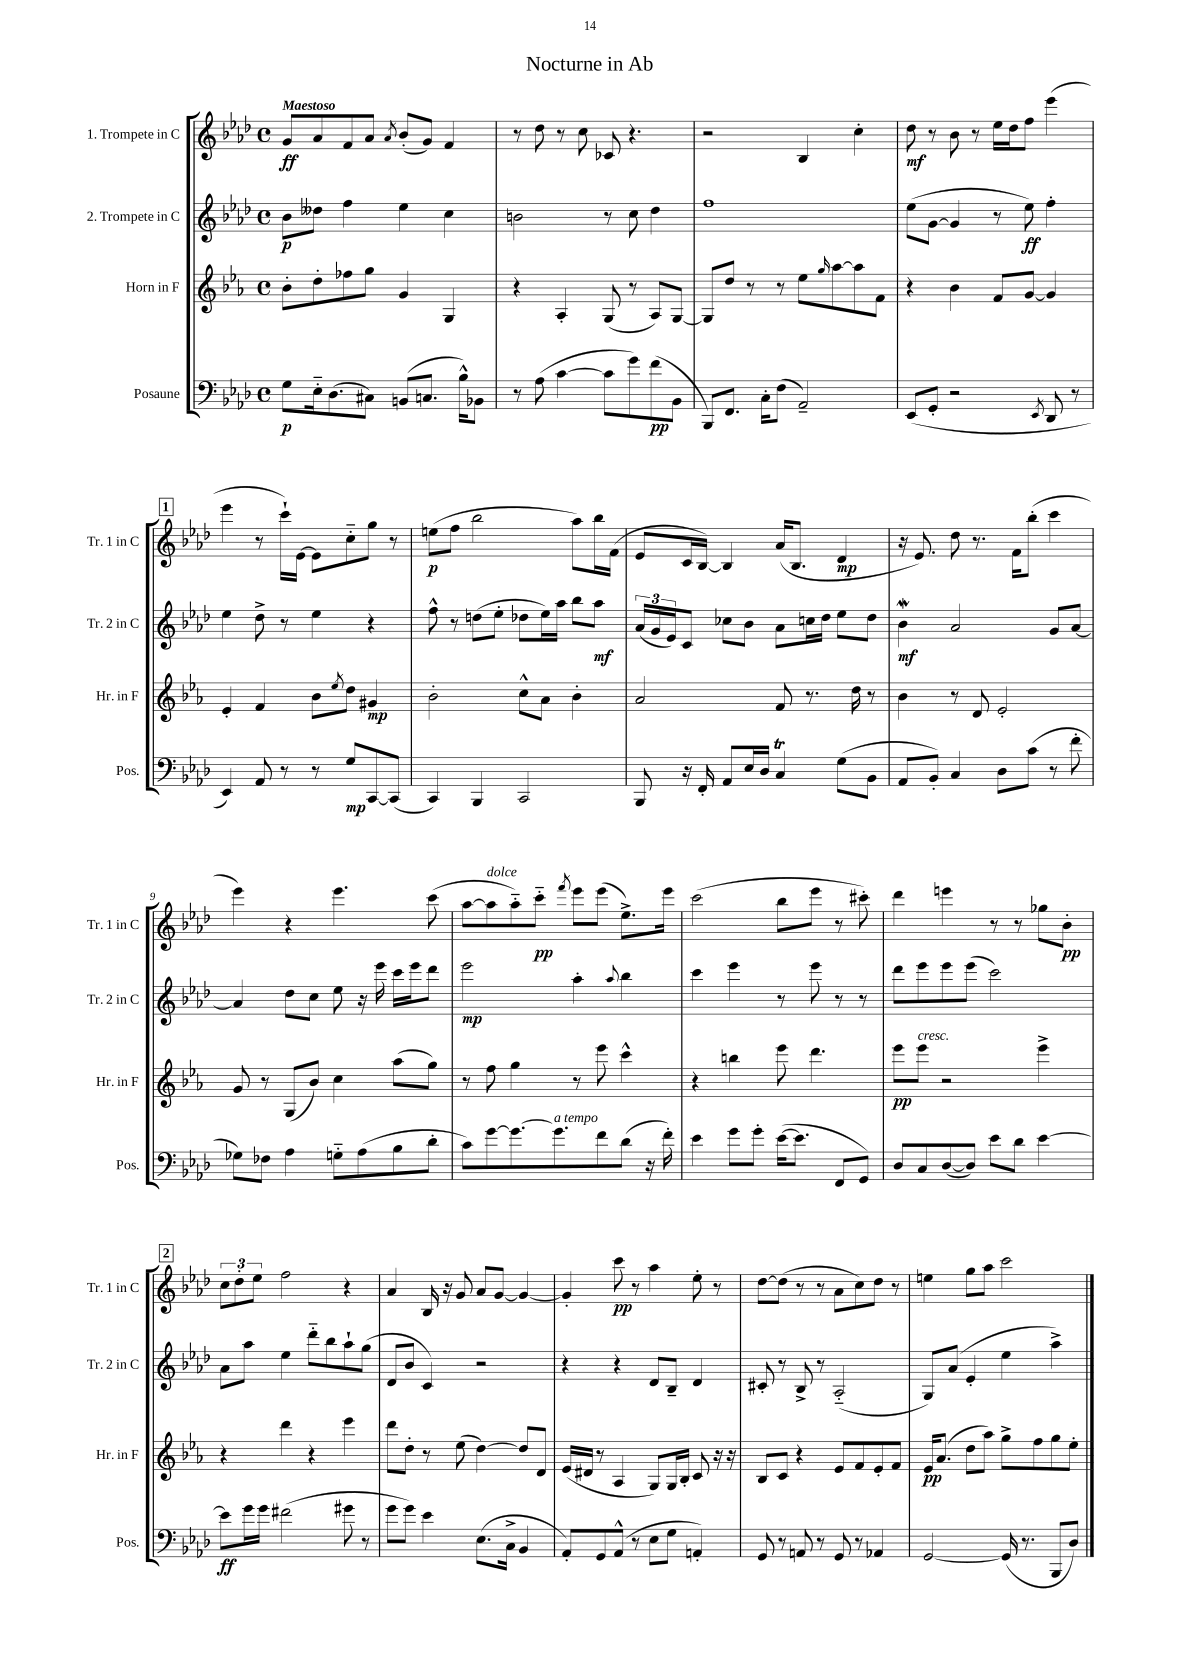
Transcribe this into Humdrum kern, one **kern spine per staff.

**kern	**kern	**kern	**kern
*staff4	*staff3	*staff2	*staff1
*clefF4	*clefG2	*clefG2	*clefG2
*k[b-e-a-d-]	*k[b-e-a-]	*k[b-e-a-d-]	*k[b-e-a-d-]
*M4/4	*M4/4	*M4/4	*M4/4
*met(c)	*met(c)	*met(c)	*met(c)
8G\L	8b-'\L	8b-\L	8g/L
16E-'~\k	8dd'\	8dd--\J	8a-/
(8.D-\	.	.	.
.	8ff-\	4ff\	8f/
8C#\J)	8gg\J	.	8a-/J
.	.	.	8qa-/
(8BB/L	4g/	4ee-\	(8b-'/L
8.C/J	.	.	8g/J)
.	4G/	4cc\	4f/
16B-^^\LK)	.	.	.
8BB-\J	.	.	.
=	=	=	=
8r	4r	2b\	8r
(8A-\	.	.	8dd-\
[4c\	4A-'/	.	8r
.	.	.	8cc\
8c\]L	(8G/	8r	8c-/
8g\)	8r	8cc\	4.r
(8f\	8A-/L)	4dd-\	.
8BB-\J	[8G/J	.	.
=	=	=	=
8BBB-/L)	8G/]L	1ff	2r
8.FF/J	8dd/J	.	.
.	8r	.	.
16C'\LK	.	.	.
(8F\J	8r	.	.
2AA-~/)	8ee-\L	.	4B-/
.	16qqgg/	.	.
.	[8aa-\	.	.
.	8aa-\]	.	4cc'\
.	8f\J	.	.
=	=	=	=
(8EE-/L	4r	(8ee-\L	8dd-\
8GG'/J	.	[8g\J	8r
2r	4b-\	4g/]	8b-\
.	.	.	8r
.	8f/L	8r	16ee-\LL
.	.	.	16dd-\J
.	[8g/J	8ee-\)	8ff\J
8qEE-/	.	.	.
8DD-/	4g/]	4ff'\	(4eee-\
8r	.	.	.
=	=	=	=
4EE-/)	4e-'/	4ee-\	4eee-\
8AA-/	4f/	8dd-^\	8r
8r	.	8r	16ccc`\LL)
.	.	.	[16e-\JJ
8r	8b-\L	4ee-\	8e-\]L
.	8qee-/	.	.
8G/L	8dd\J	.	8cc'~\
[8CC/	4g#/	4r	8gg\J
(8CC/]J	.	.	8r
=	=	=	=
4CC/)	2b-'\	8ff^^\	(8ee\L
.	.	8r	8ff\J
4BBB-/	.	(8dd\L	2bb-\
.	.	8ee-'\J	.
2CC/	8cc^^\L	8dd-\L	.
.	8a-\J	16ee-\L)	.
.	.	16aa-\JJ	.
.	4b-'\	8bb-\L	8aa-\L)
.	.	8aa-\J	16bb-\L
.	.	.	(16f\JJ
=	=	=	=
8BBB-/	2a-/	(24a-/LL	8e-/L
.	.	24g/	.
.	.	24e-/J)	.
16r	.	8c/J	16c/L
16FF'/	.	.	[16B-/JJ)
8AA-/L	.	8cc-\L	4B-/]
16E-/L	.	8b-\J	.
16D-/JJ	.	.	.
4C/	8f/	8a-\L	(16a-/LK
.	.	.	8.B-/J
.	8.r	16cc\L	.
.	.	16dd-\JJ	.
(8G\L	.	8ee-\L	4d-/
.	16dd\	.	.
8BB-\J	8r	8dd-\J	.
=	=	=	=
8AA-/L	4b-\	4b-\	16r
.	.	.	8.e-/)
8BB-'/J)	.	.	.
4C/	8r	2a-/	8dd-\
.	8d/	.	8.r
8D-\L	2e-'/	.	.
.	.	.	16f\LK
(8c\J	.	.	(8bb-'\J
8r	.	8g/L	4ccc\
8f'\	.	[8a-/J	.
=	=	=	=
8G-\L)	8g/	4a-/]	4eee-\)
8F-\J	8r	.	.
4A-\	(8G/L	8dd-\L	4r
.	8b-/J)	8cc\J	.
8G'~\L	4cc\	8ee-\	4.eee-\
(8A-\	.	16r	.
.	.	16eee-\	.
8B-\	(8aa-\L	16ccc\LL	.
.	.	16eee-\J	.
8d-'\J	8gg\J)	8ddd-\J	(8ccc\
=	=	=	=
8c\L)	8r	2eee-\	[8aa-\L
[8g\	8ff\	.	8aa-\]
8.g\_	4gg\	.	8aa-'~\)
.	.	.	8ccc'~\J
8.g\]	.	.	.
.	.	.	8qfff/
.	8r	4aa-'\	8eee-\L
8f\	8eee-\	.	(8eee-\J
.	.	8qqaa-/	.
(8d-\J	4ccc^^\	4bb-\	8.ee-^\L)
16r	.	.	.
16f'\)	.	.	16eee-\Jk
=	=	=	=
4e-\	4r	4ccc\	(2ccc\
8g\L	4bb\	4eee-\	.
8g'\J	.	.	.
([16e-\LK	8eee-\	8r	8bb-\L
8.e-\]J	.	.	.
.	4.ddd\	8eee-\	8eee-\J
8FF/L	.	8r	8r
8GG/J)	.	8r	8ccc#'\)
=	=	=	=
8D-/L	8eee-\L	8ddd-\L	4ddd-\
8C/	8eee-\J	8eee-\	.
([8D-/	2r	8eee-\	4eee\
8D-/]J)	.	(8eee-\J	.
8e-\L	.	2ccc\)	8r
8d-\J	.	.	8r
[4e-\	4eee-^\	.	8gg-\L
.	.	.	8b-'\J
=	=	=	=
8e-\]L	4r	8a-\L	12cc\L
.	.	.	12dd-'\
16g\L	.	8aa-\J	.
.	.	.	12ee-\J
16g\JJ	.	.	.
(2f#\	4ddd\	4ee-\	2ff\
.	4r	8ddd-'~\L	.
.	.	8bb-\	.
8g#\	4eee-\	8aa-`\	4r
8r	.	(8gg\J	.
=	=	=	=
8g\L	8ddd\L	8d-/L	4a-/
8g\J)	8dd'\J	8b-/J	.
4e-\	8r	4c/)	16B-/
.	.	.	16r
.	(8ee-\	.	8g/
(8.E-\L	[4dd\)	2r	8a-/L
.	.	.	[8g/J
16C^\Jk	.	.	.
4BB-/	8dd/]L	.	4g/_
.	8d/J	.	.
=	=	=	=
8AA-'/L)	(16e-/LL	4r	4g'/]
.	16d#/JJ	.	.
8GG/	8r	.	.
(8AA-^^/J	4A-/	4r	8ccc\
8r	.	.	8r
8E-\L	8G/L)	8d-/L	4aa-\
8G\J	16G/L	8B-~/J	.
.	16B-'/JJ	.	.
4AA'/)	8c/	4d-/	8ee-'\
.	16r	.	8r
.	16r	.	.
=	=	=	=
8GG/	8B-/L	8c#'/	[8dd-\L
8r	8c/J	8r	(8dd-\]J
8AA/	4r	8B-^/	8r
8r	.	8r	8r
8GG/	8e-/L	(2A-'~/	8a-\L
8r	8f/	.	8cc\)
4AA-/	8e-'/	.	8dd-\J
.	8f/J	.	8r
=	=	=	=
[2GG/	16e-/LK	8G/L)	4ee\
.	(8.a-/J	.	.
.	.	(8a-/J	.
.	8dd\L	4e-'/	8gg\L
.	8aa-\J)	.	8aa-\J
(16GG/]	8gg^\L	4ee-\	2ccc\
8.r	.	.	.
.	8ff\	.	.
8BBB-/L	8gg\	4aa-^\)	.
8D-/J)	8ee-'\J	.	.
==	==	==	==
*-	*-	*-	*-
